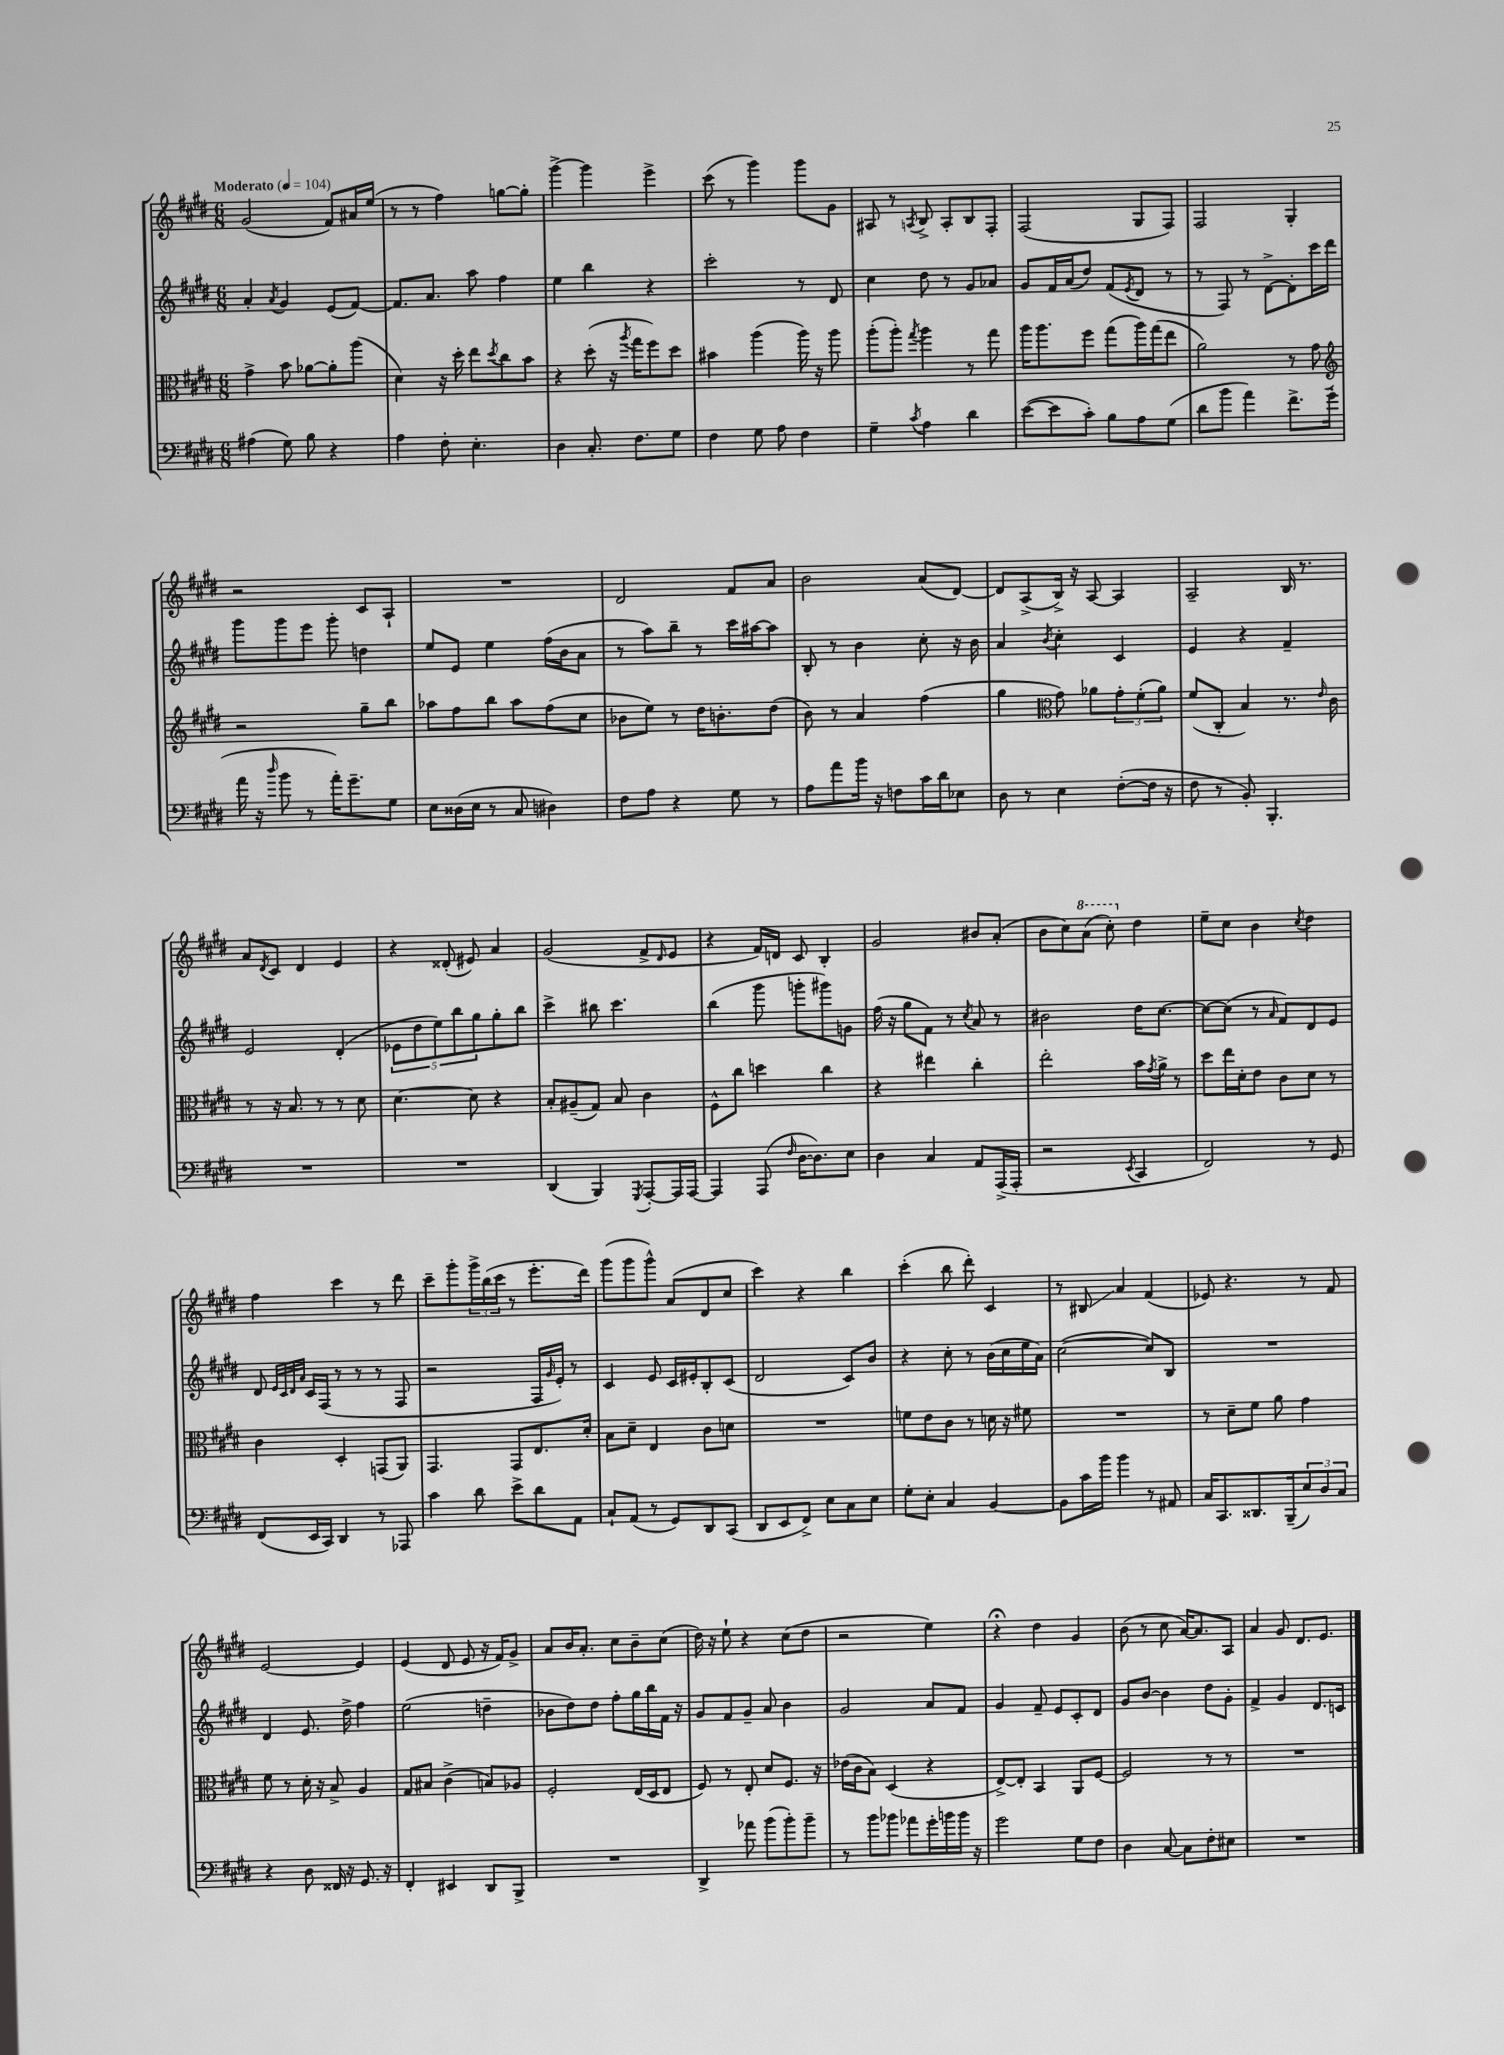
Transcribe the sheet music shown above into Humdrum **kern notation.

**kern	**kern	**kern	**kern
*staff4	*staff3	*staff2	*staff1
*clefF4	*clefC3	*clefG2	*clefG2
*k[f#c#g#d#]	*k[f#c#g#d#]	*k[f#c#g#d#]	*k[f#c#g#d#]
*M6/8	*M6/8	*M6/8	*M6/8
*MM104	*MM104	*MM104	*MM104
(4A#	4g#^	4a'	(2g#
.	.	8qa	.
8G#)	8b	4g#	.
8B	[8a-	.	.
4r	8a-']	(8e	8f#)
.	(8aa	[8f#)	16a#
.	.	.	(16ee
=	=	=	=
4A	4d#)	8.f#]	8r
.	.	.	8r
.	.	8.a	.
8F#'	16r	.	4ff#)
.	16dd#'	.	.
4.E'	8ee	8aa	.
.	8qdd#	.	.
.	8cc#	4ff#	[8gg
.	8b	.	8gg']
=	=	=	=
4D#	4r	4ee	[4ggg#^
8.C#'	(8dd#'	4bb	4ggg#]
.	16r	.	.
.	8qaa	.	.
8.F#	16gg#	.	.
.	8ff#)	4r	4eee^
8G#	8dd#	.	.
=	=	=	=
4F#	4b#	2ccc#'	(8ccc#
.	.	.	8r
8G#	(4aa	.	4ggg#)
8A	.	.	.
4F#	16aa)	8r	8ggg#
.	16r	.	.
.	8aa	8d#	8g#
=	=	=	=
4G#~	(8aa'	4cc#	8A#
.	8aa')	.	8r
8qc#	8qgg#	.	8qA
4A	4aa	8dd#	8B^
.	.	8r	8A'
4d#	8r	8g#	8B
.	8gg#	8a-	8F#'
=	=	=	=
([8e	16aa	8g#	(2F#
.	8.aa	.	.
8e]	.	16f#	.
.	.	(16a	.
8c#')	8ff#	8dd#)	.
8B	(8gg#	(8f#	.
.	.	8qe	.
8A	16aa)	8d#	8G#
.	(16gg#	.	.
(8G#	8ee	8r	8F#)
=	=	=	=
8d#	2a)	8r	2F#
8b	.	8F#)	.
4a)	.	8r	.
.	.	[8d#^	.
8.f#^	8r	8d#']	4G#'
.	8g#	16ccc#	.
(16g#'	.	16ddd#	.
=	=	=	=
*	*clefG2	*	*
16a	2r	8ggg#	2r
16r	.	.	.
16qqdd#	.	.	.
8b	.	8ggg#	.
8r	.	8eee	.
16a')	.	8ggg#'	.
8.g#~	.	.	.
.	8gg#~	4dd	8c#
8G#	8bb	.	8A`
=	=	=	=
8E	8aa-	8ee	2.r
(16D##	8ff#	8e	.
16E	.	.	.
8r	8bb	4ee	.
8C#	8aa-	.	.
4D#)	(8ff#	(16ff#	.
.	.	16b	.
.	8cc#	8a	.
=	=	=	=
8F#	8b-	8r	2d#
8A	8ee)	8aa)	.
4r	8r	8bb~	.
.	16dd#	8r	.
.	8.b'	.	.
8G#	.	16ccc#	8f#
.	.	[16aa#	.
8r	(8dd#	8aa#]	8a
=	=	=	=
8A	8b)	8B'	2b
8a	8r	8r	.
16b	4a	4b	.
16r	.	.	.
8F	.	.	.
16c#	(4ff#	8cc#'	(8a
16d#	.	.	.
8E-	.	16r	[8d#)
.	.	16b	.
=	=	=	=
8D#	4gg#	4a	8d#]
8r	.	.	(8A^
*	*clefC3	*	*
.	.	8qb	.
4E	8g#)	4cc#'	16B^)
.	.	.	16r
.	8a-	.	[8A
([8F#'	12g#'	4c#	4A]
.	(12f#'	.	.
16F#]	.	.	.
.	12a-)	.	.
16r	.	.	.
=	=	=	=
8F#	(8f#	4e	2A~
8r	8C#'	.	.
8BB')	4B)	4r	.
4.BBB'	.	.	.
.	8.r	4f#~	16B
.	.	.	8.r
.	16qqe	.	.
.	16c#	.	.
=	=	=	=
2.r	8r	2e	8a
.	.	.	8qd#
.	16r	.	8c#
.	8.B	.	.
.	.	.	4d#
.	8r	.	.
.	8r	(4d#'	4e
.	8d#	.	.
=	=	=	=
2.r	[4.d#	10e-	4r
.	.	10dd#	.
.	.	10ee)	.
.	.	.	(8d##'
.	.	10bb	.
.	8d#]	.	8e#)
.	.	10gg#	.
.	4r	8gg#'	4a
.	.	8bb	.
=	=	=	=
(4DD#	8B'	4ccc#^	(2g#
.	(8A#~	.	.
4BBB)	8G#)	8bb#	.
.	8B	4.ccc#	.
8qGGG#	.	.	.
[8AAA'	4c#	.	8f#^
.	.	.	16qqd#
16AAA]	.	.	8e
[16AAA	.	.	.
=	=	=	=
4AAA]	8F#^^	(4bb	4r
.	8cc#	.	.
(8AAA	4dd	8ggg#	16f#)
.	.	.	16d
16qqF#	.	.	.
[16D#	.	8ggg'	8c#
8.D#])	.	.	.
.	4cc#	8ggg#)	4B'
8E	.	8g	.
=	=	=	=
4D#	4r	(16ff#	2g#
.	.	16r	.
.	.	8gg#	.
4C#	4ee#	8f#)	.
.	.	8r	.
.	.	8qcc#	.
8AA	4cc#'	8a	8b#
(16AAA^	.	8r	(8a'
16AAA'	.	.	.
=	=	=	=
2r	2ee'	2b#	8b
.	.	.	8cc#)
.	.	.	(8aa
.	.	.	8ccc#')
8qEE	.	.	.
4CC#	16b	16dd#	4dd#
.	8qg#	.	.
.	16a^	[8.cc#	.
.	8r	.	.
=	=	=	=
2FF#)	8dd#	8cc#_	8ee~
.	16ee	(8cc#]	8cc#
.	16d#'	.	.
.	8e	8r	4b
.	.	16qqa	.
.	8c#	8f#)	.
.	.	.	8qcc#
8r	8d#	8d#	4dd#
8GG#	8r	8e	.
=	=	=	=
(8FF#	4c#	8d#	4ff#
.	.	32qqe	.
.	.	32qqc#	.
.	.	32qqd#	.
.	.	32qqa	.
16EE	.	16c#	.
16CC#)	.	(16F#	.
4DD#	4D#'	8r	4ccc#
.	.	8r	.
8r	(8GG	8r	8r
8AAA-	8AA)	8F#	8ddd#
=	=	=	=
4c#	4.GG#	2r	8ccc#~
.	.	.	8ggg#'
8d#	.	.	24ggg#^
.	.	.	(24bb
.	.	.	24ccc#
8e^	8GG#	.	8r
8d#	8.E	16F#	8.eee'
.	.	16qqg#	.
.	.	16e')	.
8AA	.	8r	.
.	16d#'	.	16ddd#)
=	=	=	=
8C#`	8B	4c#	(8ggg#
(8AA	8d#~	.	8ggg#
8r	4E	8e	8ggg#^^)
8GG#)	.	16c#	(8a
.	.	16e#'	.
8DD#	8c#	8B'	8d#
(8CC#	8d	(8c#	8cc#
=	=	=	=
8DD#	2.r	2d#	4ccc#)
8EE	.	.	.
8FF#^)	.	.	4r
8E	.	.	.
8C#	.	8c#)	4bb
8E	.	8b	.
=	=	=	=
8G#'	8f	4r	(4ccc#'
8E'	8e	.	.
4C#	8c#	8cc#'	8bb
.	8r	8r	8ddd#')
[4BB	16d	(16b	4c#
.	16r	16cc#	.
.	8f#	16ee	.
.	.	16a)	.
=	=	=	=
8BB]	2.r	([2cc#	8r
16c#	.	.	8B#
16b	.	.	.
4b	.	.	4a
8r	.	8cc#])	(4f#
8AA#	.	8B	.
=	=	=	=
16C#	8r	2.r	8e-)
8.CC#	.	.	.
.	8d#~	.	4.r
8.DD##	8f#	.	.
.	8a	.	.
(16BBB~	.	.	.
12E)	4g#	.	8r
12D#	.	.	.
.	.	.	8f#
12C#	.	.	.
=	=	=	=
4r	8f#	4d#	[2e
.	8r	.	.
8D#	16d#'	8.e	.
.	16r	.	.
16FF##	8B^	.	.
16r	.	16dd#^	.
8.GG#	4A	4ff#	4e]
16r	.	.	.
=	=	=	=
4FF#'	8G#	(2ee	(4e
.	8B#	.	.
4EE#	(4c#^	.	8d#
.	.	.	8e
8DD#	8B)	4dd~	16r
.	.	.	16f#)
8BBB^	8A-	.	8g#^
=	=	=	=
2.r	2F#'	8b-	8a
.	.	8dd#)	16b
.	.	.	8.a'
.	.	8dd#	.
.	.	8ff#'	8cc#
.	(16E	16gg#	8b~
.	16D#	16bb	.
.	8E	16f#	(8cc#
.	.	16r	.
=	=	=	=
4DD#^	8F#)	8g#	16dd#)
.	.	.	16r
.	8r	8f#	8ee`
8a-	8E'	8g#~	4r
(8b	8d#	8a	.
8b')	8.F#	4b	(8cc#
8b~	.	.	8dd#
.	16r	.	.
=	=	=	=
8r	(16e-	2g#	2r
.	16c#	.	.
8b	8B)	.	.
8b-	(4D#	.	.
8a-	.	.	.
16g#'	4r	8a	4ee)
16b	.	.	.
16b	.	8f#	.
16r	.	.	.
=	=	=	=
2g#	[8E^)	4g#	4r;
.	8E']	.	.
.	4BB	8f#~	4dd#
.	.	8e	.
8G#	8AA	8c#'	4g#
8F#	[8F#	8d#	.
=	=	=	=
4D#	2F#]	8g#	(8b
.	.	[8b	8r
[8C#	.	4b]	8cc#
8C#]	.	.	[16a)
.	.	.	8.a]
8F#'	8r	8dd#	.
8E#	8r	8g#'	8A
=	=	=	=
2.r	2.r	4f#^	4a
.	.	4g#	8g#
.	.	.	8.d#
.	.	8.d#	.
.	.	.	8.e
.	.	16c	.
==	==	==	==
*-	*-	*-	*-
